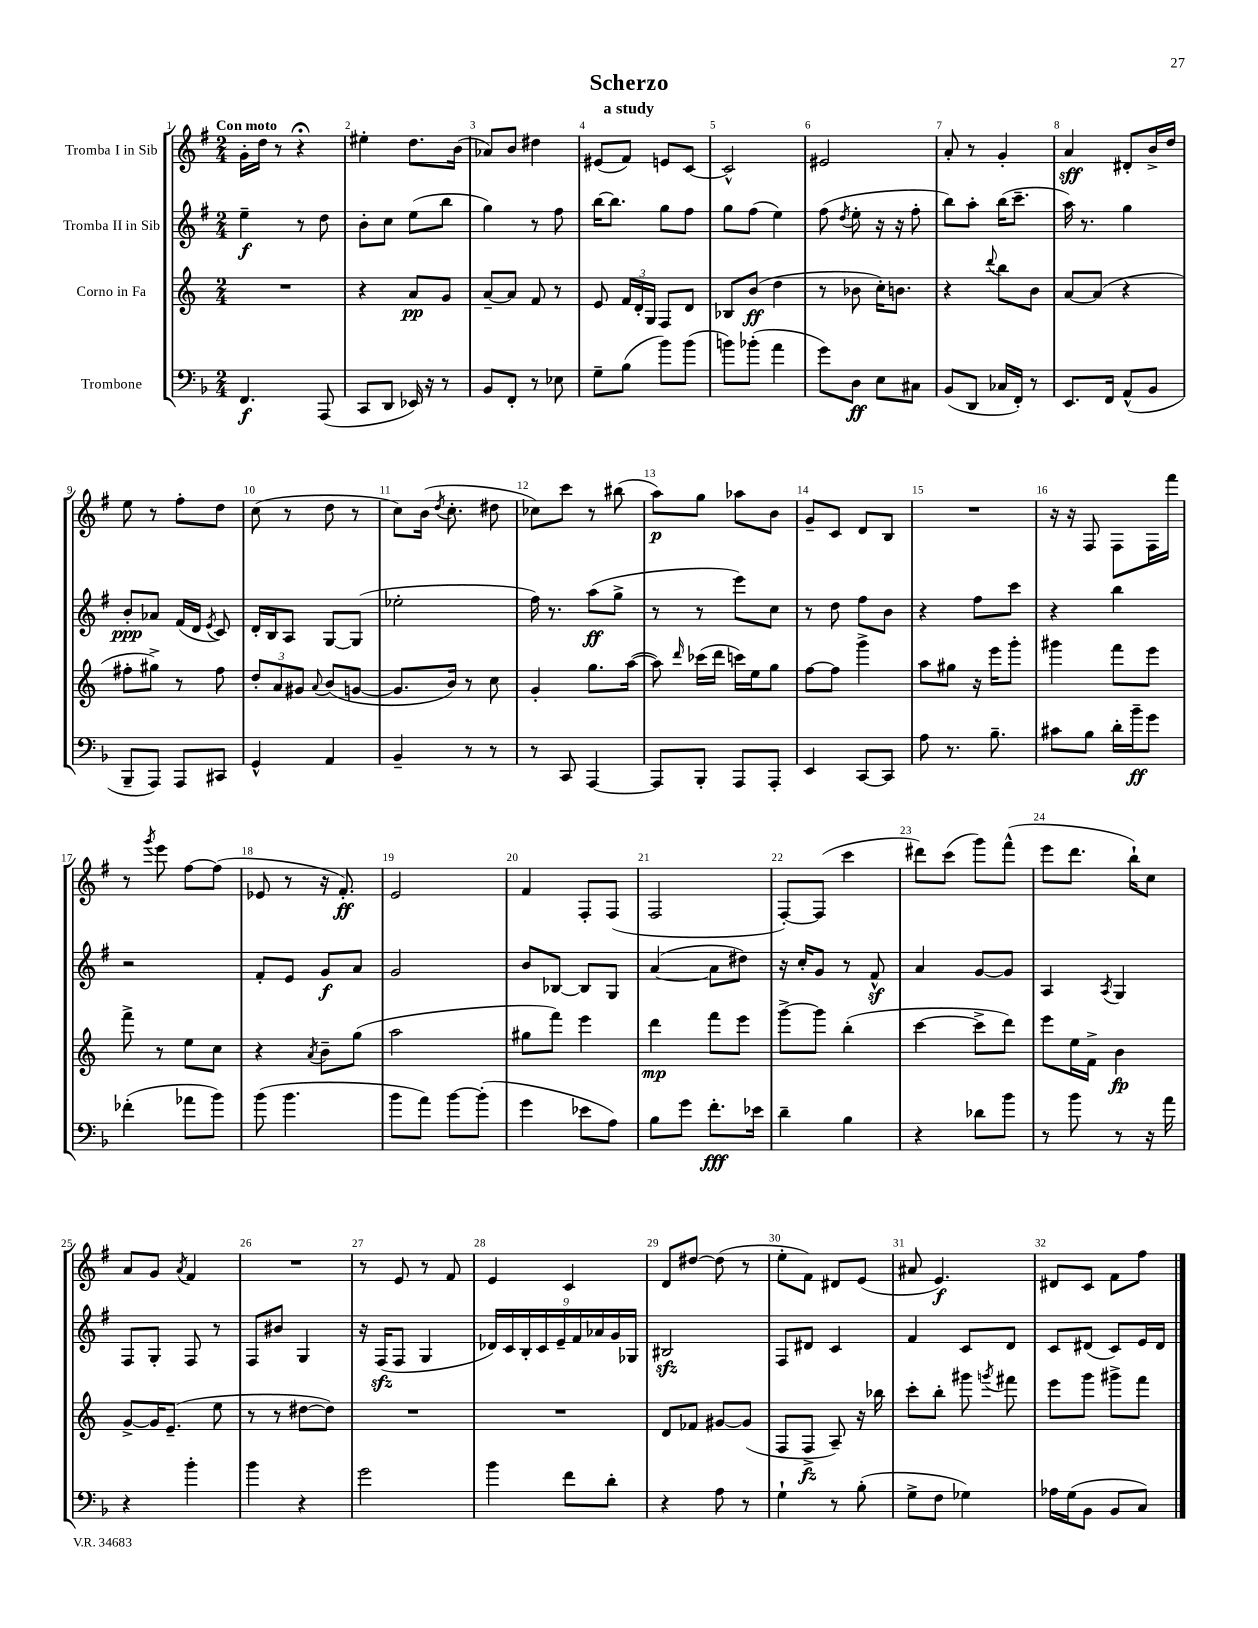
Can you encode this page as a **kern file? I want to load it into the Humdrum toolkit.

**kern	**dynam	**kern	**dynam	**kern	**dynam	**kern	**dynam
*part4	*part4	*part3	*part3	*part2	*part2	*part1	*part1
*staff4	*staff4	*staff3	*staff3	*staff2	*staff2	*staff1	*staff1
*I"Trombone	*	*I"Corno in Fa	*	*I"Tromba II in Sib	*	*I"Tromba I in Sib	*
*clefF4	*	*clefG2	*	*clefG2	*	*clefG2	*
*k[b-]	*	*k[]	*	*k[f#]	*	*k[f#]	*
*M2/4	*	*M2/4	*	*M2/4	*	*M2/4	*
=1	=1	=1	=1	=1	=1	=1	=1
!	!	!	!	!	!	!LO:TX:a:B:t=Con moto	!
4.FF/	f	2r	.	4ee~\	f	16g'\LL	.
.	.	.	.	.	.	16dd\JJ	.
.	.	.	.	.	.	8r	.
.	.	.	.	8r	.	4r;<	.
(8AAA/	.	.	.	8dd\	.	.	.
=2	=2	=2	=2	=2	=2	=2	=2
8CC/L	.	4r	.	8b'\L	.	4ee#X'\	.
8DD/J	.	.	.	8cc\J	.	.	.
16EE-X/)	.	8a/L	pp	(8ee\L	.	8.dd\L	.
16r	.	.	.	.	.	.	.
8r	.	8g/J	.	8bb\J	.	.	.
.	.	.	.	.	.	(16b\Jk	.
=3	=3	=3	=3	=3	=3	=3	=3
8BB-/L	.	[8a~/L	.	4gg\)	.	8a-X/L)	.
8FF'/J	.	8a/J]	.	.	.	8b/J	.
8r	.	8f/	.	8r	.	4dd#X\	.
8E-X\	.	8r	.	8ff#\	.	.	.
=4	=4	=4	=4	=4	=4	=4	=4
8G~\L	.	8e/	.	[16bb\KL	.	(8e#X/L	.
.	.	.	.	8.bb\J]	.	.	.
(8B-\J	.	24f/LL	.	.	.	8f#/J)	.
.	.	24d'/	.	.	.	.	.
.	.	24G/JJ	.	.	.	.	.
8b-\L)	.	8F/L	.	8gg\L	.	8en/L	.
(8b-\J	.	8d/J	.	8ff#\J	.	[8c/J	.
=5	=5	=5	=5	=5	=5	=5	=5
8bn\L)	.	8B-X/L	.	8gg\L	.	2c^^/]	.
(8b-X'\J	.	(8b/J	ff	(8ff#\J	.	.	.
4a\	.	4dd\	.	4ee\)	.	.	.
=6	=6	=6	=6	=6	=6	=6	=6
8g\L)	.	8r	.	(8ff#\	.	2e#X/	.
.	.	.	.	8qdd/	.	.	.
8D\J	ff	8b-X\	.	8ee'\	.	.	.
8E\L	.	16cc'\KL)	.	16r	.	.	.
.	.	8.bn\J	.	16r	.	.	.
8C#X\J	.	.	.	8ff#'\	.	.	.
=7	=7	=7	=7	=7	=7	=7	=7
(8BB-/L	.	4r	.	8bb\L)	.	8a'/	.
8DD/J	.	.	.	8aa'\J	.	8r	.
.	.	8qqddd/	.	.	.	.	.
16C-X/LL	.	8bb\L	.	(16bb\KL	.	4g'/	.
16FF'/JJ)	.	.	.	8.ccc~\J	.	.	.
8r	.	8b\J	.	.	.	.	.
=8	=8	=8	=8	=8	=8	=8	=8
8.EE/L	.	[8a/L	.	16aa\)	.	4a/	sff
.	.	.	.	8.r	.	.	.
.	.	(8a/J]	.	.	.	.	.
16FF/Jk	.	.	.	.	.	.	.
(8AA^^/L	.	4r	.	4gg\	.	8d#X'/L	.
8BB-/J	.	.	.	.	.	16b^/L	.
.	.	.	.	.	.	16dd/JJ	.
!!LO:LB:g=z
=9	=9	=9	=9	=9	=9	=9	=9
8BBB-~/L	.	8ff#X'\L	.	8b'/L	ppp	8ee\	.
8AAA/J)	.	8gg#X^\J)	.	8a-X/J	.	8r	.
8AAA/L	.	8r	.	(16f#/LL	.	8ff#'\L	.
.	.	.	.	16d/JJ	.	.	.
.	.	.	.	8qe/	.	.	.
8CC#X/J	.	8ff#\	.	8c/)	.	8dd\J	.
=10	=10	=10	=10	=10	=10	=10	=10
4GG^^/	.	12dd'/L	.	16d'/LL	.	(8cc\	.
.	.	.	.	16B/J	.	.	.
.	.	12a/	.	.	.	.	.
.	.	.	.	8A/J	.	8r	.
.	.	12g#X/J	.	.	.	.	.
.	.	8qqa/	.	.	.	.	.
4AA/	.	(8b/L	.	[8G/L	.	8dd\	.
.	.	[8gn/J	.	(8G/J]	.	8r	.
=11	=11	=11	=11	=11	=11	=11	=11
4BB-~/	.	8.g/L]	.	2ee-X'\	.	8cc\L)	.
.	.	.	.	.	.	(16b\Jk	.
.	.	.	.	.	.	8qdd/	.
.	.	16b/Jk)	.	.	.	8.cc'\	.
8r	.	8r	.	.	.	.	.
8r	.	8cc\	.	.	.	8dd#X\	.
=12	=12	=12	=12	=12	=12	=12	=12
8r	.	4g'/	.	16ff#\)	.	8cc-X\L)	.
.	.	.	.	8.r	.	.	.
8CC/	.	.	.	.	.	8ccc\J	.
[4AAA/	.	8.gg\L	.	(8aa\L	ff	8r	.
.	.	.	.	8gg^\J	.	(8bb#X\	.
.	.	([16aa\Jk	.	.	.	.	.
=13	=13	=13	=13	=13	=13	=13	=13
8AAA/L]	.	8aa\])	.	8r	.	8aa\L)	p
.	.	16qqddd/	.	.	.	.	.
8BBB-'/J	.	(16ccc-X\LL	.	8r	.	8gg\J	.
.	.	16ddd\JJ	.	.	.	.	.
8AAA/L	.	16cccn\LL)	.	8eee\L)	.	8aa-X\L	.
.	.	16ee\J	.	.	.	.	.
8AAA'/J	.	8gg\J	.	8cc\J	.	8b\J	.
=14	=14	=14	=14	=14	=14	=14	=14
4EE/	.	[8ff\L	.	8r	.	8g~/L	.
.	.	8ff\J]	.	8dd\	.	8c/J	.
[8CC/L	.	4ggg^\	.	8ff#\L	.	8d/L	.
8CC/J]	.	.	.	8b\J	.	8B/J	.
=15	=15	=15	=15	=15	=15	=15	=15
8A\	.	8aa\L	.	4r	.	2r	.
8.r	.	8gg#X\J	.	.	.	.	.
.	.	16r	.	8ff#\L	.	.	.
8.B-~\	.	16eee\KL	.	.	.	.	.
.	.	8ggg'\J	.	8ccc\J	.	.	.
=16	=16	=16	=16	=16	=16	=16	=16
8c#X\L	.	4ggg#X\	.	4r	.	16r	.
.	.	.	.	.	.	16r	.
8B-\J	.	.	.	.	.	8F#/	.
16d'\LL	.	8fff\L	.	4bb\	.	8F#\L	.
16b-~\J	ff	.	.	.	.	.	.
8g\J	.	8eee\J	.	.	.	16F#\L	.
.	.	.	.	.	.	16fff#\JJ	.
!!LO:LB:g=z
=17	=17	=17	=17	=17	=17	=17	=17
(4f-X'\	.	8fff^\	.	2r	.	8r	.
.	.	.	.	.	.	8qggg/	.
.	.	8r	.	.	.	8eee\	.
8a-X\L	.	8ee\L	.	.	.	[8ff#\L	.
8b-\J)	.	8cc\J	.	.	.	(8ff#\J]	.
=18	=18	=18	=18	=18	=18	=18	=18
(8b-\	.	4r	.	8f#'/L	.	8e-X/	.
4.b-\	.	.	.	8e/J	.	8r	.
.	.	8qa/	.	.	.	.	.
.	.	8b~\L	.	8g/L	f	16r	.
.	.	.	.	.	.	8.f#'/)	ff
.	.	(8gg\J	.	8a/J	.	.	.
=19	=19	=19	=19	=19	=19	=19	=19
8b-\L	.	2aa\	.	2g/	.	2e/	.
8a\J)	.	.	.	.	.	.	.
[8b-\L	.	.	.	.	.	.	.
(8b-'\J]	.	.	.	.	.	.	.
=20	=20	=20	=20	=20	=20	=20	=20
4g\	.	8gg#X\L	.	8b/L	.	4f#/	.
.	.	8fff\J)	.	[8B-X/J	.	.	.
8e-X\L	.	4eee\	.	8B-/L]	.	8F#'/L	.
8A\J)	.	.	.	8G/J	.	(8F#/J	.
=21	=21	=21	=21	=21	=21	=21	=21
8B-\L	.	4ddd\	mp	([4a/	.	2F#/	.
8g\J	.	.	.	.	.	.	.
8.f'\L	fff	8fff\L	.	8a\L]	.	.	.
.	.	8eee\J	.	8dd#X\J)	.	.	.
16e-X\Jk	.	.	.	.	.	.	.
=22	=22	=22	=22	=22	=22	=22	=22
4d~\	.	[8ggg^\L	.	16r	.	[8F#'/L)	.
.	.	.	.	16cc'/KL	.	.	.
.	.	8ggg\J]	.	8g/J	.	(8F#/J]	.
4B-\	.	(4bb'\	.	8r	.	4ccc\	.
.	.	.	.	8f#z^^/	.	.	.
=23	=23	=23	=23	=23	=23	=23	=23
4r	.	[4ccc\	.	4a/	.	8ddd#X\L)	.
.	.	.	.	.	.	(8ccc\J	.
8d-X\L	.	8ccc^\L]	.	[8g/L	.	8ggg\L)	.
8b-\J	.	8ddd\J)	.	8g/J]	.	(8fff#^^\J	.
=24	=24	=24	=24	=24	=24	=24	=24
8r	.	8eee\L	.	4A/	.	8eee\L	.
8b-\	.	16ee\L	.	.	.	8.ddd\J	.
.	.	16f^\JJ	.	.	.	.	.
.	.	.	.	8qA/	.	.	.
8r	.	4b\	fp	4G/	.	.	.
.	.	.	.	.	.	16bb`\KL)	.
16r	.	.	.	.	.	8cc\J	.
16a\	.	.	.	.	.	.	.
!!LO:LB:g=z
=25	=25	=25	=25	=25	=25	=25	=25
4r	.	[8g^/L	.	8F#/L	.	8a/L	.
.	.	16g/K]	.	8G'/J	.	8g/J	.
.	.	(8.e~/J	.	.	.	.	.
.	.	.	.	.	.	8qa/	.
4b-'\	.	.	.	8F#/	.	4f#/	.
.	.	8ee\	.	8r	.	.	.
=26	=26	=26	=26	=26	=26	=26	=26
4b-\	.	8r	.	8F#/L	.	2r	.
.	.	8r	.	8b#X/J	.	.	.
4r	.	[8dd#X\L	.	4G/	.	.	.
.	.	8dd#\J])	.	.	.	.	.
=27	=27	=27	=27	=27	=27	=27	=27
2g\	.	2r	.	16r	.	8r	.
.	.	.	.	(16F#zz/KL	.	.	.
.	.	.	.	8F#/J	.	8e/	.
.	.	.	.	4G/	.	8r	.
.	.	.	.	.	.	8f#/	.
=28	=28	=28	=28	=28	=28	=28	=28
4b-\	.	2r	.	18d-X/LL)	.	4e/	.
.	.	.	.	18c/	.	.	.
.	.	.	.	18B'/	.	.	.
.	.	.	.	18c/	.	.	.
.	.	.	.	18e~/	.	.	.
8f\L	.	.	.	.	.	4c/	.
.	.	.	.	18f#/	.	.	.
.	.	.	.	18a-X/	.	.	.
8d'\J	.	.	.	.	.	.	.
.	.	.	.	18g/	.	.	.
.	.	.	.	18G-X/JJ	.	.	.
=29	=29	=29	=29	=29	=29	=29	=29
4r	.	8d/L	.	2B#Xzz/	.	8d/L	.
.	.	8f-X/J	.	.	.	[8dd#X/J	.
8A\	.	[8g#X/L	.	.	.	(8dd#\]	.
8r	.	(8g#/J]	.	.	.	8r	.
=30	=30	=30	=30	=30	=30	=30	=30
4G`\	.	8F/L	.	8F#/L	.	8ee'\L	.
.	.	8F^/J	fz	8d#X/J	.	8f#\J)	.
8r	.	8A~/)	.	4c/	.	8d#X/L	.
(8B-'\	.	16r	.	.	.	(8e/J	.
.	.	16bb-X\	.	.	.	.	.
=31	=31	=31	=31	=31	=31	=31	=31
8G^\L	.	8ccc'\L	.	4f#/	.	8a#X/	.
8F\J	.	8bb'\J	.	.	.	4.e/)	f
4G-X\)	.	8ggg#X\	.	8c/L	.	.	.
.	.	8qgggn/	.	.	.	.	.
.	.	8fff#X\	.	8d/J	.	.	.
=32	=32	=32	=32	=32	=32	=32	=32
16A-X\LL	.	8eee\L	.	8c/L	.	8d#X/L	.
(16G\J	.	.	.	.	.	.	.
8BB-\J	.	8ggg\J	.	(8d#X/J	.	8c/J	.
8BB-/L	.	8ggg#X^\L	.	8c/L)	.	8f#\L	.
8C/J)	.	8fff\J	.	16e/L	.	8ff#\J	.
.	.	.	.	16d#/JJ	.	.	.
==	==	==	==	==	==	==	==
*-	*-	*-	*-	*-	*-	*-	*-
